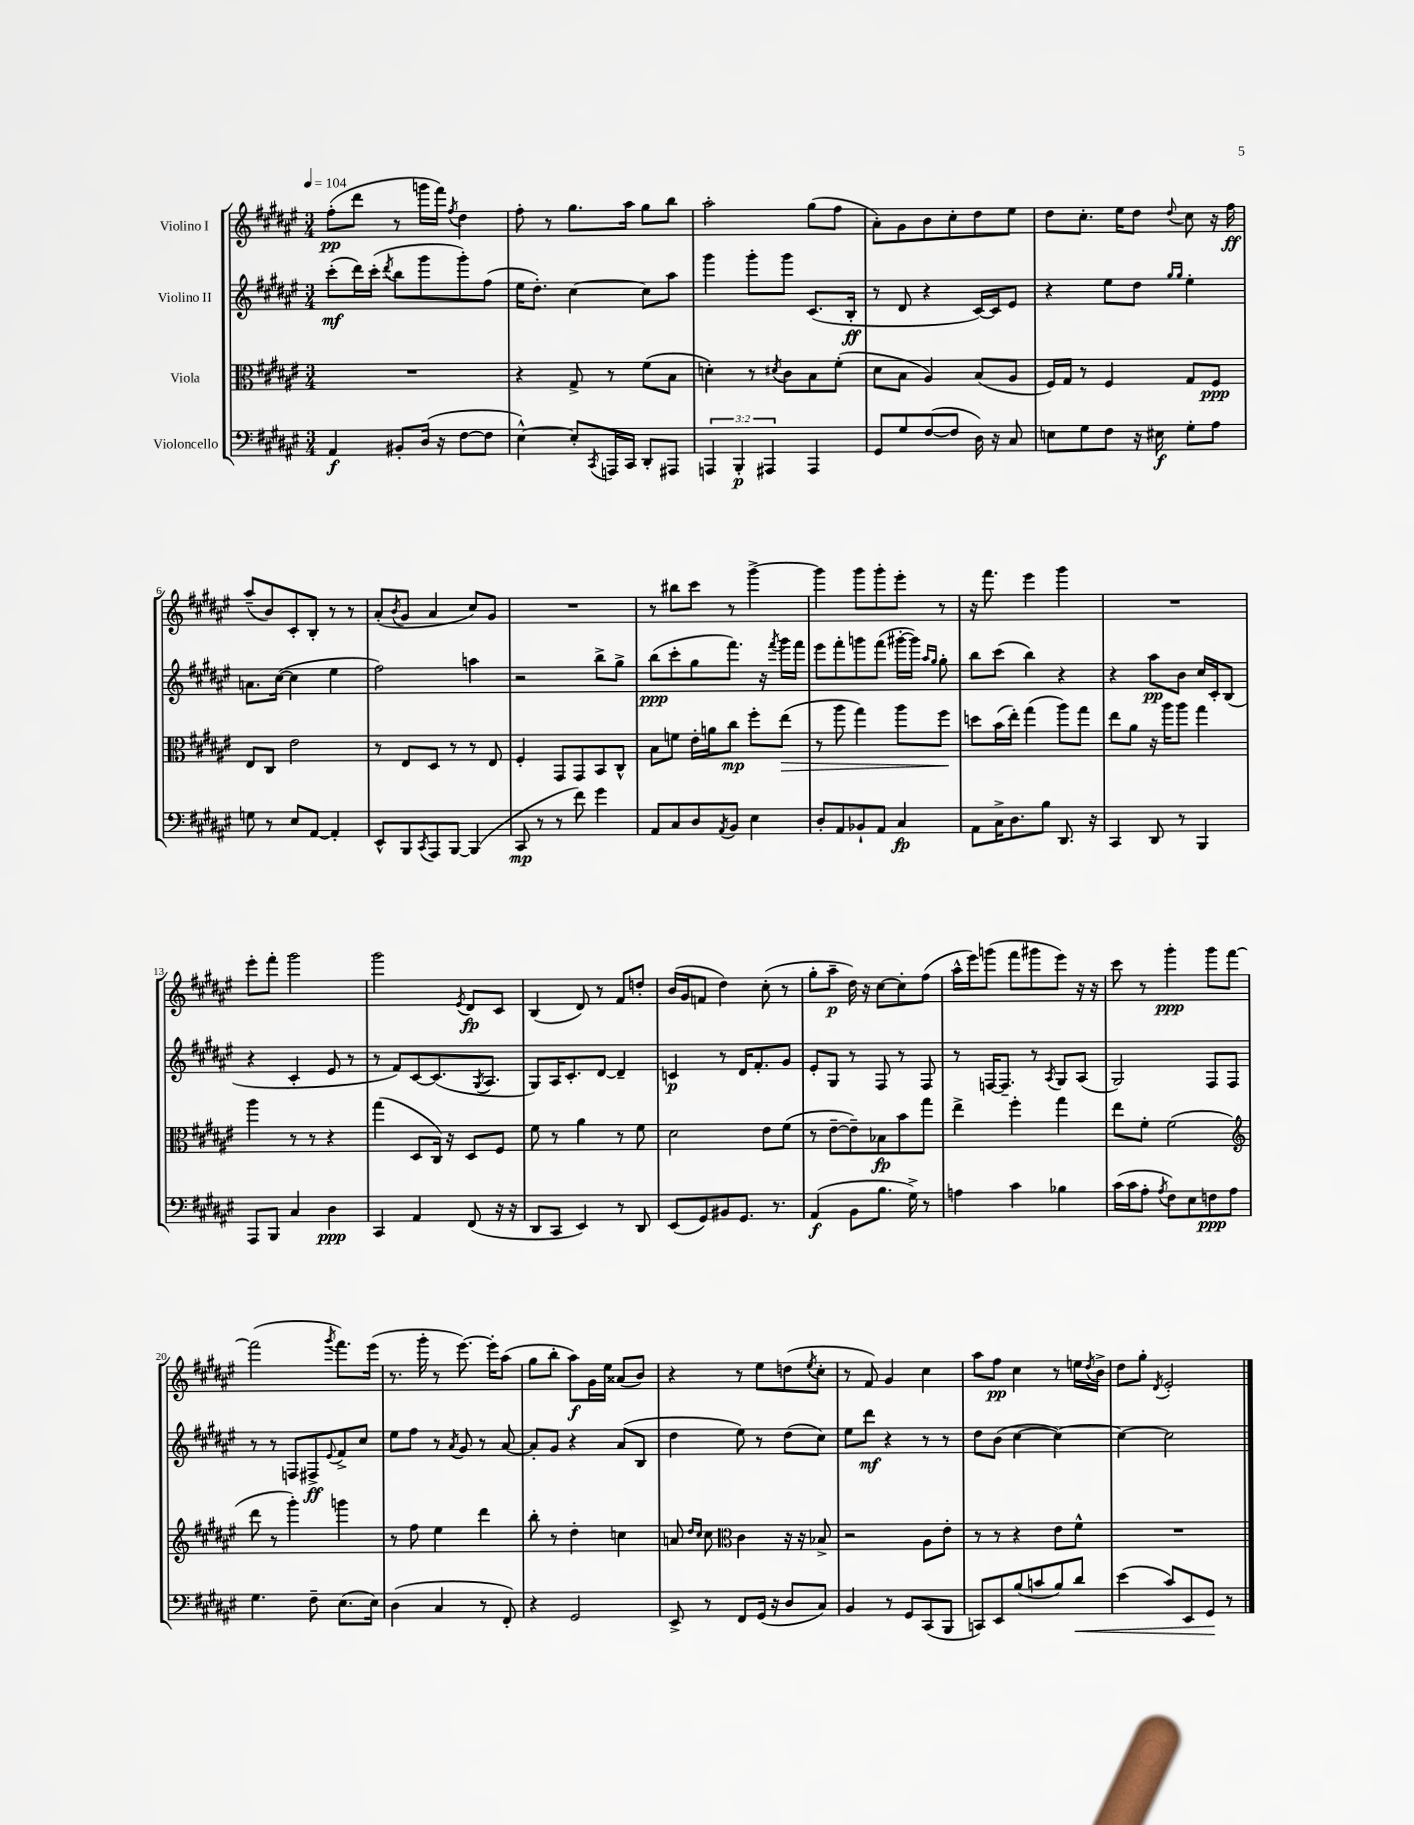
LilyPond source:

<<
\new StaffGroup <<
\new Staff = "s0" \with { instrumentName = "Violino I" } {
    \clef treble \key fis \major \numericTimeSignature \time 3/4 \tempo 4 = 104
    fis''8-.\pp( dis'''8 r8 g'''16 fis'''16) \acciaccatura { fis''8 } dis''4 |
    fis''8-. r8 gis''8. ais''16 gis''8 b''8 |
    ais''2-. gis''8( fis''8 |
    ais'8-.) gis'8 b'8 cis''8-. dis''8 eis''8 |
    dis''8 cis''8.-. eis''16 dis''8 \appoggiatura { dis''8 } cis''8 r16 fis''16\ff |
    ais''8--( b'8) cis'8-. b8-. r8 r8 |
    ais'8-.( \acciaccatura { b'8 } gis'8 ais'4 cis''8) gis'8 |
    R2. |
    r8 bis''8 cis'''8 r8 gis'''4~-> |
    gis'''4 gis'''8 gis'''8-. eis'''8-. r8 |
    r16 fis'''8. eis'''4 gis'''4 |
    R2. |
    eis'''8-. fis'''8-. gis'''2 |
    gis'''2 \acciaccatura { eis'8 } dis'8\fp cis'8 |
    b4( dis'8) r8 fis'8 d''8-. |
    b'16( gis'16 f'8 dis''4) cis''8-.( r8 |
    gis''8-. ais''8--\p dis''16) r16 cis''8~ cis''8-. fis''8( |
    ais''16-^ eis'''16) g'''8( fis'''8 gis'''8 eis'''8) r16 r16 |
    cis'''8 r8 gis'''4-.\ppp gis'''8 fis'''8~ |
    fis'''2( \acciaccatura { gis'''8 } fis'''8.) eis'''16( |
    r8. gis'''16-. r8 eis'''8.~) eis'''16-. ais''8( |
    gis''8 b''8-. ais''8\f) gis'16 eis''16 aisis'8( b'8) |
    r4 r8 eis''8 d''8( \acciaccatura { eis''8 } cis''8-. |
    r8 fis'8) gis'4 cis''4 |
    ais''8 fis''8\pp cis''4 r8 e''16 \acciaccatura { dis''8 } b'16-> |
    dis''8 gis''8-. \acciaccatura { dis'8 } eis'2-. \bar "|." |
}
\new Staff = "s1" \with { instrumentName = "Violino II" } {
    \clef treble \key fis \major \numericTimeSignature \time 3/4
    cis'''8-.\mf( dis'''16) cis'''16-.( \acciaccatura { dis'''8 } b''8 gis'''8 gis'''8-.) fis''8( |
    eis''16 dis''8.-.) cis''4~ cis''8 ais''8 |
    gis'''4 gis'''8-. gis'''8 cis'8.( b16-.\ff |
    r8 dis'8 r4 cis'16~) cis'16 eis'8 |
    r4 eis''8 dis''8 \grace { gis''16 gis''16 } eis''4-. |
    a'8. cis''16~( cis''4 eis''4 |
    fis''2) a''4 |
    r2 b''8-> gis''8-> |
    b''8\ppp( cis'''8-. gis''8 fis'''8.) r16 \acciaccatura { fis'''8 } gis'''16 fis'''16 |
    eis'''8 fis'''8-. g'''8 fis'''8( gis'''16~-. gis'''16) \grace { ais''16 gis''16 } gis''8-. |
    b''8 cis'''8( b''4) r4 |
    r4 ais''8\pp b'8 cis''16 cis'16-. b8( |
    r4 cis'4-. eis'8 r8 |
    r8 fis'8) cis'8~ cis'8.( \acciaccatura { gis8 } ais8. |
    gis8) ais16 cis'8.-. dis'8~ dis'4-- |
    c'4\p r8 dis'16 fis'8.-. gis'8 |
    eis'8-. gis8 r8 fis8 r8 fis8 |
    r8 f16~ f8.-- r8 \acciaccatura { ais8 } gis8 ais8( |
    gis2) fis8 fis8 |
    r8 r8 f8 fis8->\ff \appoggiatura { eis'8 } fis'8-> cis''8 |
    eis''8 fis''8 r8 \acciaccatura { ais'8 } gis'8 r8 ais'8~ |
    ais'8-. gis'8 r4 ais'8( b8 |
    dis''4 eis''8) r8 dis''8( cis''8) |
    eis''8 dis'''8\mf r4 r8 r8 |
    dis''8 b'8( cis''4~ cis''4~) |
    cis''4~ cis''2 \bar "|." |
}
\new Staff = "s2" \with { instrumentName = "Viola" } {
    \clef alto \key fis \major \numericTimeSignature \time 3/4
    R2. |
    r4 gis8-> r8 fis'8( b8 |
    d'4-.) r8 \acciaccatura { dis'8 } cis'8 b8 fis'8-.( |
    dis'8 b8 ais4) b8( ais8 |
    fis16) gis16 r8 fis4 gis8 fis8\ppp |
    eis8 cis8 eis'2 |
    r8 eis8 dis8 r8 r8 eis8 |
    fis4-. gis,8 gis,8 b,8 cis8-^ |
    b8 f'8 eis'16-. a'16 cis''8\mp fis''8-. eis''8\>( |
    r8 ais''8 gis''4) ais''8 fis''8\! |
    d''8 b'16( eis''16-.) gis''4( ais''8) gis''8 |
    eis''8 ais'8 r16 ais''16 ais''8 gis''4 |
    ais''4 r8 r8 r4 |
    gis''4( dis8 cis16) r16 dis8 fis8 |
    fis'8 r8 ais'4 r8 fis'8 |
    dis'2 eis'8 fis'8( |
    r8 eis'8~-- eis'8--) bes8\fp b'8 gis''8 |
    eis''4-> fis''4-. gis''4 |
    eis''8 fis'8-. fis'2( |
    \clef treble dis'''8 r8 gis'''4-.) g'''4 |
    r8 fis''8 eis''4 dis'''4 |
    b''8-. r8 dis''4-. c''4 |
    a'8 \grace { dis''16 cis''16 } cis''8 \clef alto cis'4 r16 r16 bes8-> |
    r2 ais8 eis'8-. |
    r8 r8 r4 eis'8 fis'8-^ |
    R2. \bar "|." |
}
\new Staff = "s3" \with { instrumentName = "Violoncello" } {
    \clef bass \key fis \major \numericTimeSignature \time 3/4 \override Staff.TupletNumber.text = #tuplet-number::calc-fraction-text
    ais,4\f bis,8-. dis16( r16 fis8~ fis8 |
    eis4~-^) eis8-. \acciaccatura { cis,8 } a,,16 cis,16 dis,8-. ais,,8 |
    \tuplet 3/2 { a,,4 b,,4-.\p ais,,4 } ais,,4 |
    gis,8 gis8 fis8~( fis8 dis16) r16 cis8 |
    e8 gis8 fis8 r16 eis16\f gis8-. ais8 |
    g8 r8 eis8 ais,8~ ais,4-. |
    eis,8-^ b,,8 \acciaccatura { cis,8 } ais,,8 b,,8~ b,,4( |
    cis,8\mp r8 r8 fis'8) gis'4 |
    ais,8 cis8 dis8 \acciaccatura { ais,8 } b,8 eis4 |
    dis8-. ais,8 bes,8-! ais,8 cis4\fp |
    ais,8 cis16-> dis8. b8 dis,8. r16 |
    cis,4 dis,8 r8 b,,4 |
    ais,,8 b,,8 cis4 dis4\ppp |
    cis,4 ais,4 fis,8( r16 r16 |
    dis,8 cis,8 eis,4) r8 dis,8 |
    eis,8( gis,8) bis,8 gis,8. r8. |
    ais,4\f( b,8 b8. gis16->) r8 |
    a4 cis'4 bes4 |
    cis'16( cis'16 ais8-. \acciaccatura { ais8 } fis8) eis8 f8\ppp ais8 |
    gis4. fis8-- eis8.( eis16) |
    dis4( cis4 r8 fis,8-.) |
    r4 gis,2 |
    eis,8-> r8 fis,8 gis,16( r16 dis8 cis8) |
    b,4 r8 gis,8 cis,8( b,,8 |
    c,8) eis,8 b8( c'8 b8) dis'8\< |
    eis'4( cis'8) eis,8 gis,8\! r8 \bar "|." |
}
>>
>>
